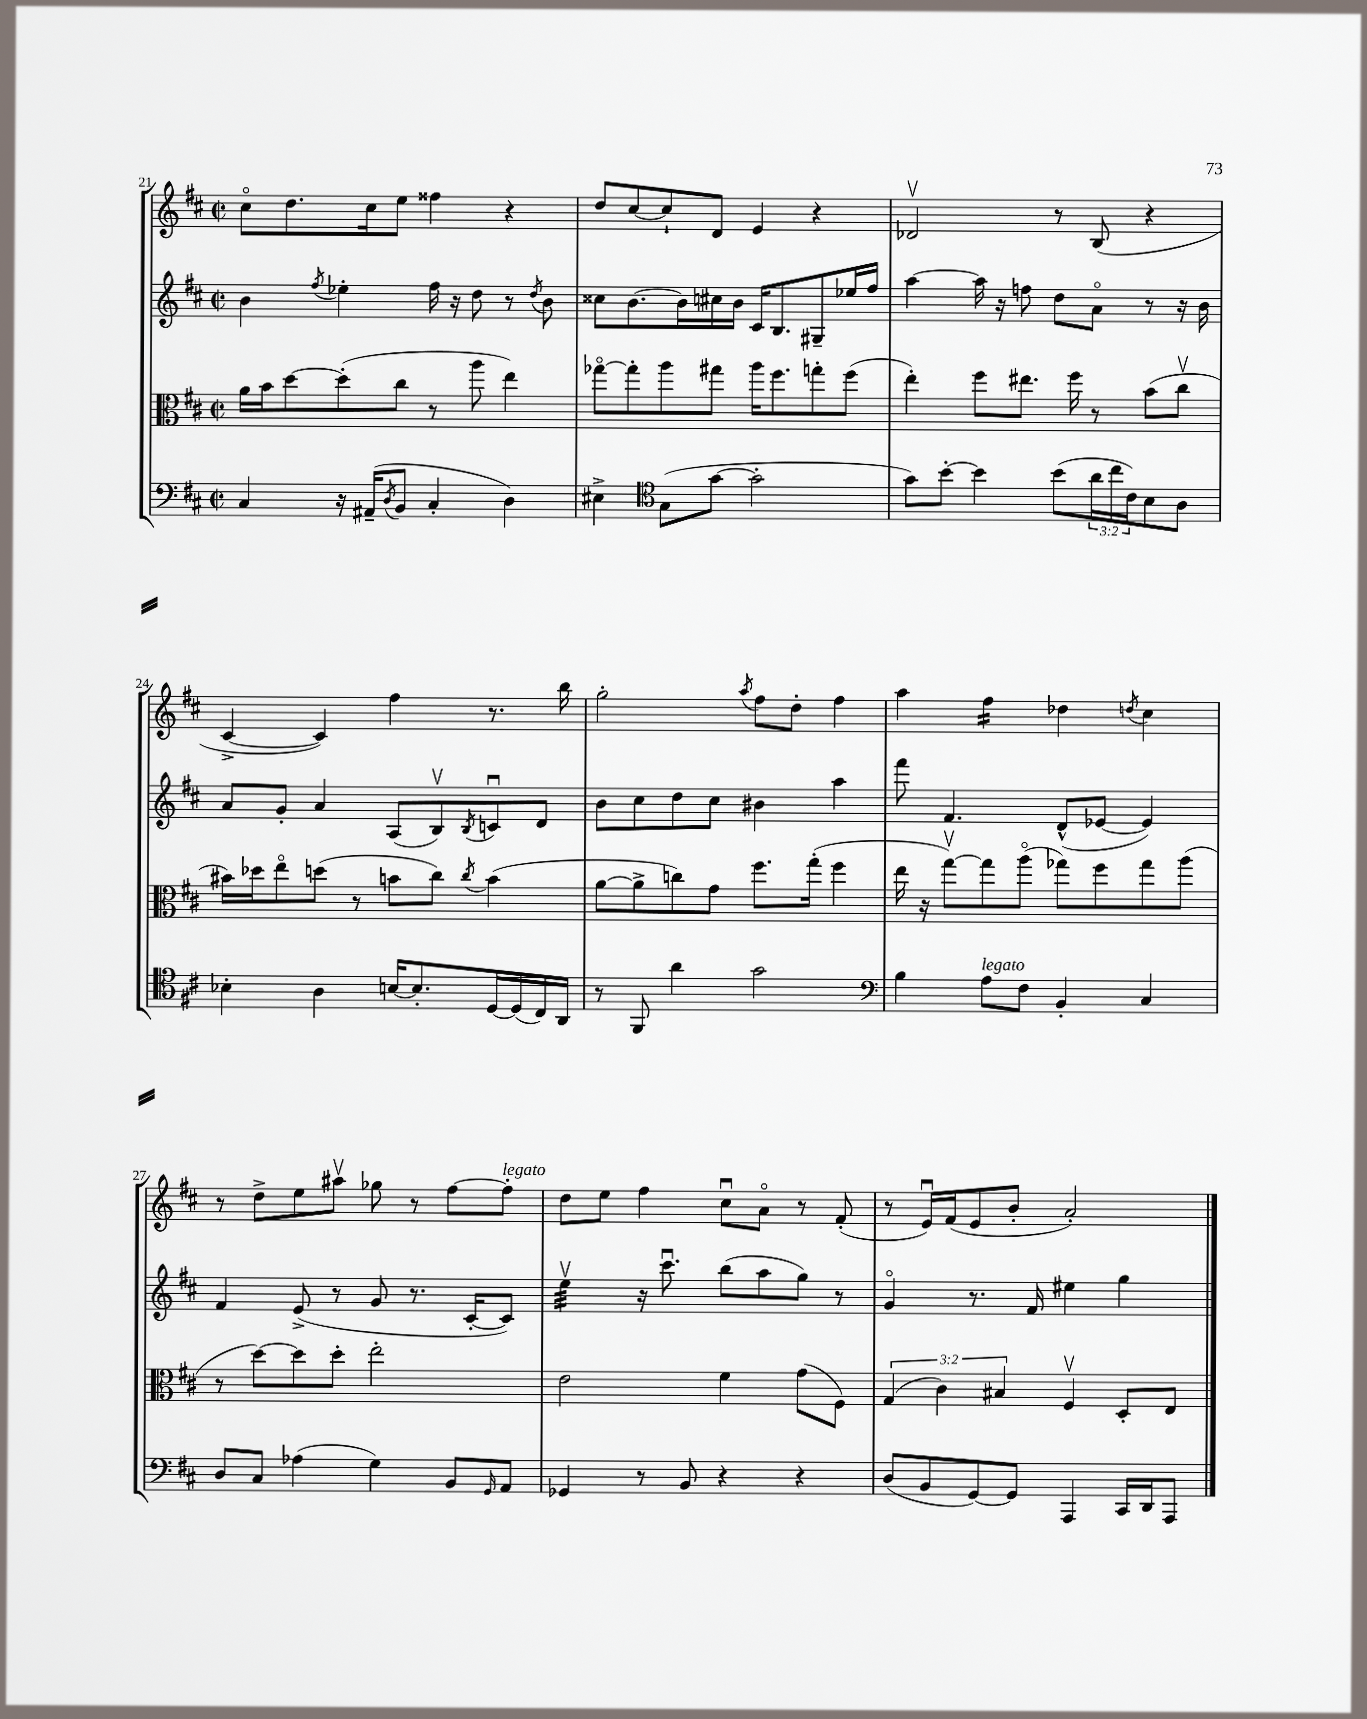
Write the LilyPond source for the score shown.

<<
\new StaffGroup <<
\new Staff = "s0" {
    \clef treble \key d \major \defaultTimeSignature \time 2/2
    cis''8\flageolet d''8. cis''16 e''8 fisis''4 r4 |
    d''8 cis''8~ cis''8-! d'8 e'4 r4 |
    des'2\upbow r8 b8( r4 |
    cis'4~-> cis'4) fis''4 r8. b''16 |
    g''2-. \acciaccatura { a''8 } fis''8 d''8-. fis''4 |
    a''4 fis''4:16 des''4 \acciaccatura { d''8 } cis''4 |
    r8 d''8-> e''8 ais''8\upbow ges''8 r8 fis''8~ fis''8-.^\markup { \italic "legato" } |
    d''8 e''8 fis''4 cis''8\downbow a'8\flageolet r8 fis'8-.( |
    r8 e'16\downbow) fis'16( e'8 b'8-. a'2-.) \bar "|." |
}
\new Staff = "s1" {
    \clef treble \key d \major \defaultTimeSignature \time 2/2
    b'4 \acciaccatura { fis''8 } ees''4-. fis''16 r16 d''8 r8 \acciaccatura { d''8 } b'8 |
    cisis''8 b'8.~ b'16 cis''16 b'16 cis'16 b8. gis8-- ees''16 fis''16 |
    a''4~ a''16 r16 f''8 d''8 a'8\flageolet r8 r16 b'16 |
    a'8 g'8-. a'4 a8( b8\upbow) \acciaccatura { b8 } c'8\downbow d'8 |
    b'8 cis''8 d''8 cis''8 bis'4 a''4 |
    fis'''8 fis'4. d'8-^( ees'8~ ees'4) |
    fis'4 e'8->( r8 g'8 r8. cis'16~-. cis'8) |
    e''4:32\upbow r16 cis'''8.\downbow b''8( a''8 g''8) r8 |
    g'4\flageolet r8. fis'16 eis''4 g''4 \bar "|." |
}
\new Staff = "s2" {
    \clef alto \key d \major \defaultTimeSignature \time 2/2 \override Staff.TupletNumber.text = #tuplet-number::calc-fraction-text
    a'16 b'16 d''8~ d''8-.( cis''8 r8 a''8 e''4) |
    ges''8~\flageolet ges''8-. a''8 gis''8 a''16 fis''8. g''8-. fis''8( |
    e''4-.) fis''8 eis''8. fis''16 r8 b'8( cis''8\upbow |
    bis'16) des''16 e''8\flageolet d''8( r8 b'8 cis''8) \acciaccatura { cis''8 } b'4( |
    a'8~ a'8-> c''8) g'8 fis''8. g''16-.( fis''4 |
    e''16 r16 g''8~\upbow) g''8 a''8\flageolet( ges''8) fis''8 ges''8 a''8( |
    r8 d''8~) d''8 d''8-. e''2-. |
    e'2 fis'4 g'8( fis8) |
    \tuplet 3/2 { g4( cis'4) bis4 } fis4\upbow d8-. e8 \bar "|." |
}
\new Staff = "s3" {
    \clef bass \key d \major \defaultTimeSignature \time 2/2 \override Staff.TupletNumber.text = #tuplet-number::calc-fraction-text
    cis4 r16 ais,16--( \acciaccatura { d8 } b,8 cis4-. d4) |
    eis4-> \clef tenor g8( g'8~ g'2-. |
    g'8) b'8~-. b'4 b'8( \tuplet 3/2 { a'16 cis''16 cis'16) } b8 a8 |
    bes4-. a4 b16~ b8.-. d16~ d16( cis16) a,16 |
    r8 fis,8 a'4 g'2 |
    \clef bass b4 a8^\markup { \italic "legato" } fis8 b,4-. cis4 |
    d8 cis8 aes4( g4) b,8 \grace { g,16 } a,8 |
    ges,4 r8 b,8 r4 r4 |
    d8( b,8 g,8~) g,8 a,,4 cis,16 d,16 a,,8 \bar "|." |
}
>>
>>
\layout { \context { \Score currentBarNumber = #21 } }
